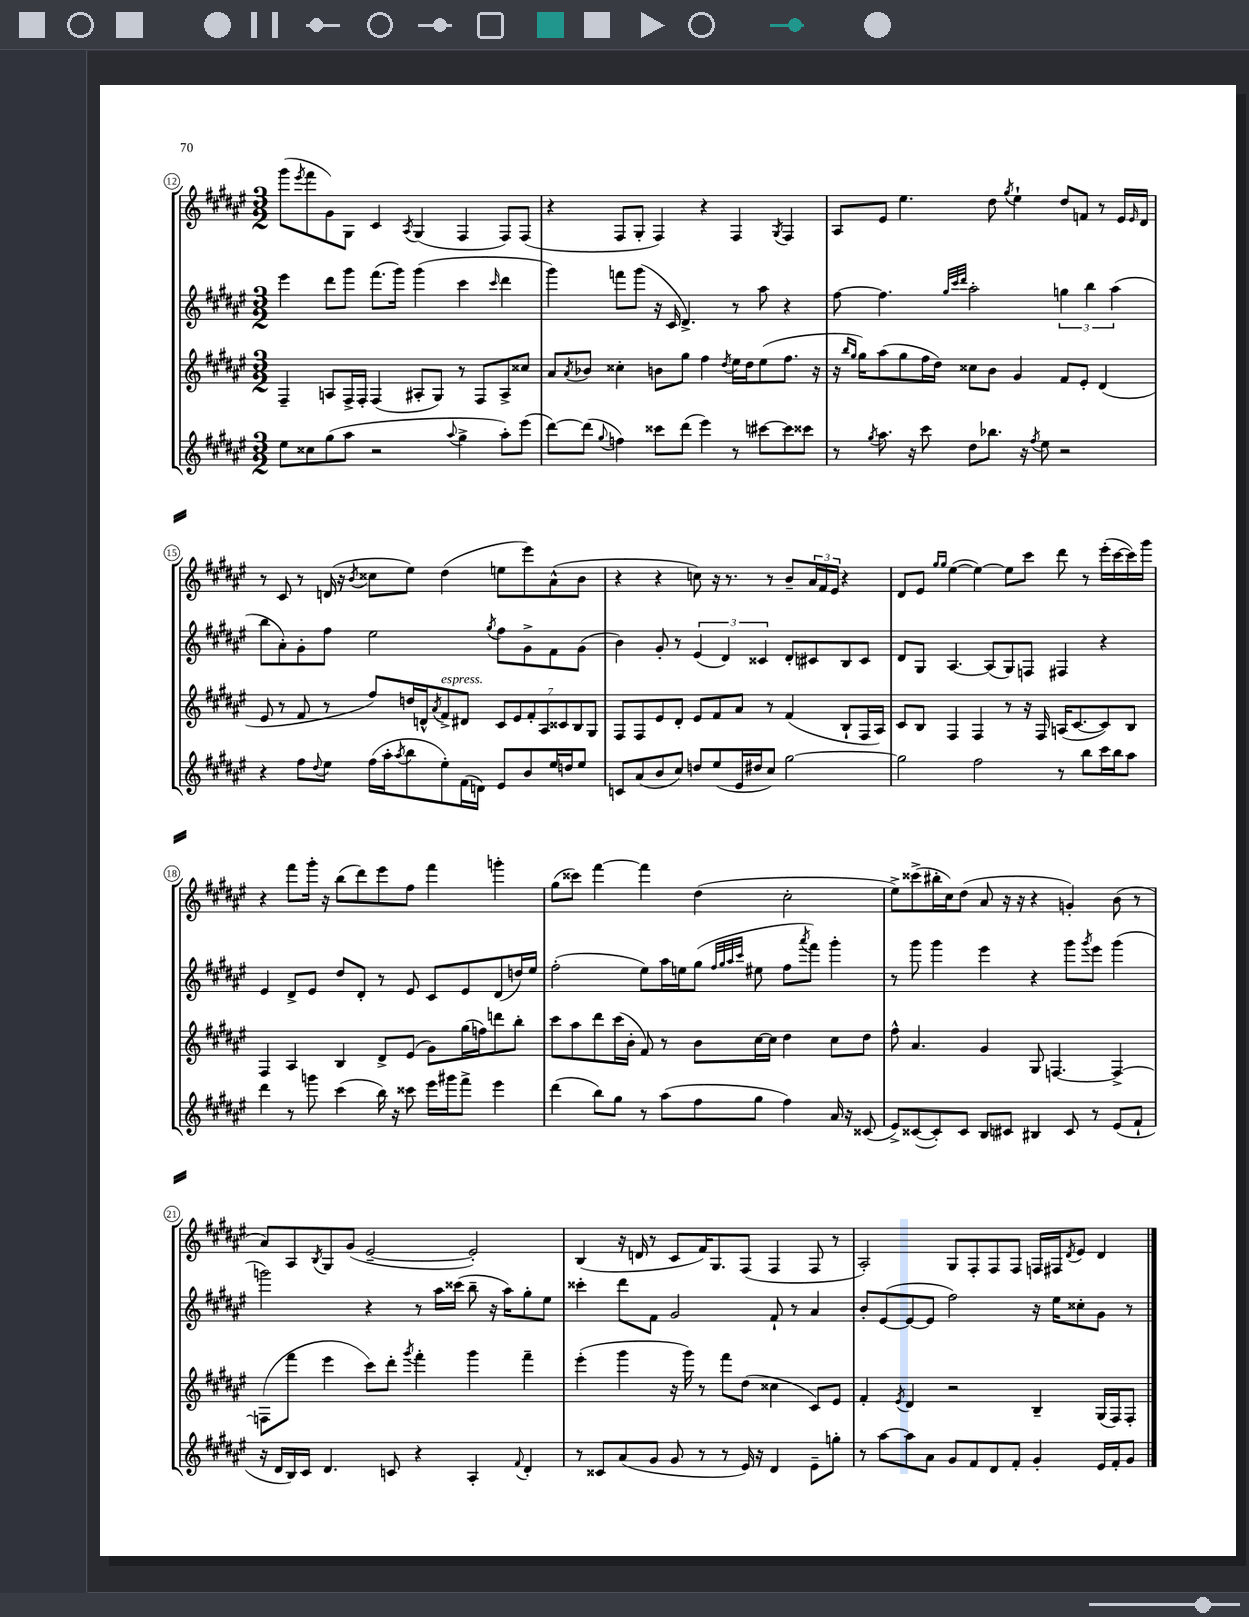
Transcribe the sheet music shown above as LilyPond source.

<<
\new StaffGroup <<
\new Staff = "s0" {
    \clef treble \key fis \major \numericTimeSignature \time 3/2
    gis'''8( \acciaccatura { eis'''8 } fis'''8 gis'8) gis8 cis'4 \acciaccatura { ais8 } gis4( fis4 fis8) fis8( |
    r4 fis8 gis8-. fis4) r4 fis4 \acciaccatura { gis8 } fis4 |
    ais8 eis'8 eis''4. dis''8 \acciaccatura { gis''8 } eis''4-! dis''8 f'8 r8 eis'16 \grace { eis'16 } dis'16 |
    r8 cis'8 r8 d'16( r16 \acciaccatura { b'8 } cisis''8 eis''8) dis''4( e''8 eis'''8) ais'8-^( b'8 |
    r4 r4 c''8) r16 r8. r8 b'8-- \tuplet 3/2 { ais'16 fis'16 eis'16 } r4 |
    dis'8 eis'8 \grace { gis''16 gis''16 } eis''4~( eis''4~) eis''8 cis'''8 dis'''8 r8 eis'''16-.( cis'''16~ cis'''16) gis'''16 |
    r4 fis'''8 gis'''16-. r16 b''8( dis'''8) eis'''8 fis''8 fis'''4 g'''4-. |
    gis''8( cisis'''8) fis'''4~ fis'''4 dis''4( cis''2-. |
    eis''8->) cisis'''8->( bis''16-. cis''16) dis''8( ais'8 r16 r16 r4 g'4-.) b'8( r8 |
    ais'8) ais8 \acciaccatura { b8 } gis8 gis'8( eis'2~-- eis'2-.) |
    b4( r16 d'16 r8 cis'8 fis'16) gis8. fis8( fis4 fis8 r8 |
    ais2-.) gis8 fis8-. fis8 fis8 f16 fis16 \acciaccatura { dis'8 } eis'8 dis'4 \bar "|." |
}
\new Staff = "s1" {
    \clef treble \key fis \major \numericTimeSignature \time 3/2
    eis'''4 dis'''8 gis'''8 fis'''8.( gis'''16) gis'''4( cis'''4 \grace { cis'''16 } dis'''4 |
    gis'''4) f'''8 gis'''8( r16 cis'16 dis'4.->) r8 ais''8 r4 |
    fis''8~ fis''4. \grace { gis''32 cis'''32 dis'''32 } ais''2-. \tuplet 3/2 { g''4 b''4 ais''4( } |
    b''8 ais'8-.) gis'8-. fis''8 eis''2 \acciaccatura { gis''8 } fis''8 gis'8-> fis'8 gis'8( |
    b'4) gis'8-. r8 \tuplet 3/2 { eis'4( dis'4) cisis'4 } dis'8-. cis'8 b8 cis'8 |
    dis'8 gis8 ais4.~ ais8( gis8) f8 fis4 r4 |
    eis'4 dis'8-> eis'8 dis''8 dis'8-. r8 eis'8 cis'8 eis'8 dis'8( d''16) eis''16 |
    fis''2-.( eis''8) ais''16 e''16 gis''8( \grace { fis''32 gis''32 ais''32 cis'''32 } eis''8 fis''8 \acciaccatura { ais'''8 } fis'''8) gis'''4-. |
    r8 gis'''8 gis'''4 eis'''4 r4 gis'''8 \acciaccatura { gis'''8 } eis'''8 gis'''4( |
    g'''2) r4 r8 ais''16 cisis'''16( b''8-- r16 ais''16) gis''8-. eis''8 |
    cisis'''4-. dis'''8 fis'8 gis'2 fis'8-! r8 ais'4 |
    b'8-. eis'8~( eis'8~ eis'8 fis''2) r16 eis''16 cisis''8-. gis'8 r8 \bar "|." |
}
\new Staff = "s2" {
    \clef treble \key fis \major \numericTimeSignature \time 3/2
    fis4-- a8 fis16-> fis16-. fis4( ais8-. gis8) r8 fis8 ais8-> cisis''8 |
    ais'8 \acciaccatura { ais'8 } bes'8 cisis''4-. b'8 gis''8 fis''4 \acciaccatura { dis''8 } eis''16 dis''16 eis''8( fis''8. r16 |
    r16 \grace { b''16 gis''16 } gis''16) ais''8( gis''8 fis''16 dis''16) cisis''8 b'8 gis'4 fis'8 eis'8-. dis'4( |
    eis'8 r8 fis'8 r8 fis''8) d''16 d'16-^ \acciaccatura { ais'8 } fis'8->^\markup { \italic "espress." } dis'8 \tuplet 7/4 { cis'8 eis'8 fis'8-. ais8 cisis'8 b8 gis8 } |
    fis8 fis8 eis'8 dis'8-. eis'8 fis'8 ais'8 r8 fis'4( b8-! fis16 ais16) |
    cis'8 b8 fis4 fis4 r8 r16 fis16 a16( cis'8.~ cis'8) b8 |
    fis4 ais4 b4 dis'8-> eis'8( gis'8) gis''16( f''16) d'''8 b''8-. |
    cis'''8 ais''8 dis'''8 cis'''16( b'16-. fis'8) r8 b'8 cis''16~ cis''16 dis''4 cis''8 dis''8 |
    fis''8-^ ais'4. gis'4 gis8 f4.~ f4~-> |
    f8( fis'''8 eis'''4 cis'''8) dis'''8-. \acciaccatura { gis'''8 } fis'''4-. gis'''4 fis'''4-- |
    eis'''4-.( gis'''4 r16 gis'''16) r8 fis'''8 dis''8( cisis''4 cis'8) eis'8 |
    fis'4-. \acciaccatura { eis'8 } dis'4 r2 b4-- gis16( fis16) fis8-. \bar "|." |
}
\new Staff = "s3" {
    \clef treble \key fis \major \numericTimeSignature \time 3/2
    eis''8 cisis''8 gis''8( ais''8 r2 \appoggiatura { ais''8 } gis''4-> ais''8-.) eis'''8( |
    dis'''8~) dis'''8( \appoggiatura { gis''8 } f''4) cisis'''8 dis'''8( eis'''4) r8 cis'''8~ cis'''8 cisis'''8 |
    r8 \acciaccatura { gis''8 } ais''8. r16 cis'''8 dis''8 bes''8. r16 \acciaccatura { fis''8 } eis''8 r2 |
    r4 fis''8 \appoggiatura { dis''8 } eis''8 fis''16( ais''16-. \acciaccatura { ais''8 } b''8 eis''8-.) fis'16( d'16) eis'8 b'8 eis''16 d''16 eis''8 |
    c'8 ais'8( b'8 cis''8) d''8 eis''8( eis'16 dis''16 cis''8) gis''2~ |
    gis''2 fis''2 r8 b''8 cis'''16 b''16 ais''8 |
    dis'''4 r8 g'''8 cis'''4( b''16) r16 cisis'''8 eis'''16 gis'''16 fis'''8-> eis'''4 |
    dis'''4( b''8) gis''8 r8 ais''8( fis''8 gis''8 fis''4) ais'16 r16 cisis'8( |
    eis'8->) cisis'8~( cisis'8-.) cisis'8 b8 cis'8 bis4 cis'8 r8 eis'8( fis'8-! |
    r16 dis'16 b16) cis'16 dis'4. c'8 r4 ais4-. \appoggiatura { fis'8 } dis'4-. |
    r8 cisis'8 ais'8( gis'8 gis'8 r8 r8 eis'16) r16 dis'4 eis'8-- g''8-. |
    r8 ais''8~ ais''8 ais'8 gis'8 fis'8 dis'8 fis'8-. gis'4-. eis'16 fis'16-. gis'8 \bar "|." |
}
>>
>>
\layout { \context { \Score currentBarNumber = #12 \override BarNumber.stencil = #(make-stencil-circler 0.1 0.3 ly:text-interface::print) } }
